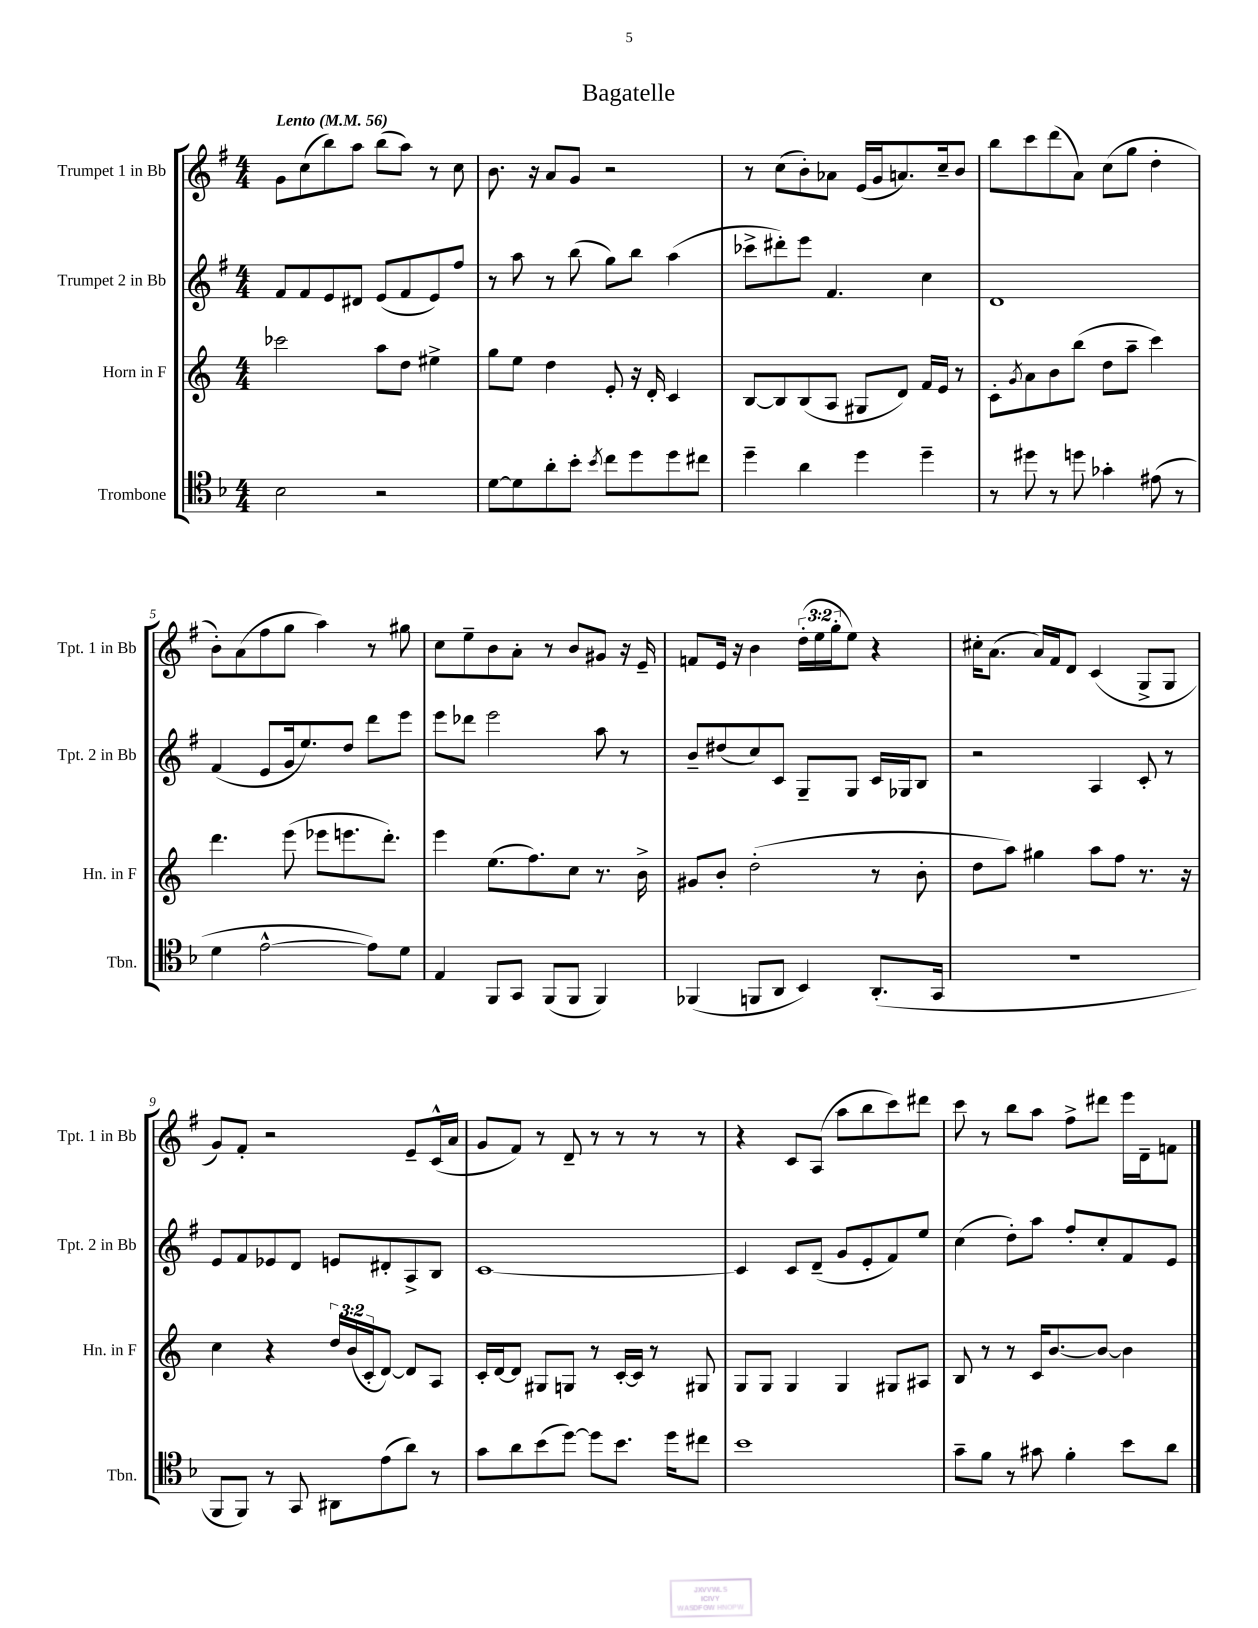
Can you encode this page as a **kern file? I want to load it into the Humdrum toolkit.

**kern	**kern	**kern	**kern
*staff4	*staff3	*staff2	*staff1
*clefC4	*clefG2	*clefG2	*clefG2
*k[b-]	*k[]	*k[f#]	*k[f#]
*M4/4	*M4/4	*M4/4	*M4/4
*MM56	*MM56	*MM56	*MM56
2B-	2ccc-	8f#	8g
.	.	8f#	(8cc
.	.	8e	8bb)
.	.	8d#	8aa
2r	8aa	(8e	(8bb
.	8dd	8f#	8aa)
.	4ee#^	8e)	8r
.	.	8ff#	8cc
=	=	=	=
[8d	8gg	8r	8.b
8d]	8ee	8aa	.
.	.	.	16r
8a'	4dd	8r	8a
8b-'	.	(8bb	8g
8qb-	.	.	.
8cc	8e'	8gg)	2r
8dd	16r	8bb	.
.	16d'	.	.
8dd	4c	(4aa	.
8cc#	.	.	.
=	=	=	=
4dd~	[8B	8ccc-^	8r
.	8B]	8ddd#')	(8cc
4a	(8B	8eee	8b')
.	8A	4.f#	8a-
4dd	8G#	.	(16e
.	.	.	16g
.	8d)	.	8.a)
4dd~	16f	4cc	.
.	16e	.	16cc~
.	8r	.	8b
=	=	=	=
8r	8c'	1d	8bb
.	8qg	.	.
8dd#	8a	.	8ccc
8r	8b	.	(8ddd
8dd	(8bb	.	8a)
4g-'	8dd	.	(8cc
.	8aa~	.	8gg
(8e#	4ccc)	.	4dd'
8r	.	.	.
=	=	=	=
4d	4.ddd	(4f#	8b')
.	.	.	(8a
[2e^^	.	8e	8ff#
.	(8eee	16g	8gg
.	.	8.ee)	.
.	8eee-	.	4aa)
.	8.eee	8dd	.
8e])	.	8ddd	8r
.	8.ddd')	.	.
8d	.	8eee	8gg#
=	=	=	=
4E	4eee	8eee	8cc
.	.	8ddd-	8ee~
8FF	(8.ee	2eee	8b
8GG	.	.	8a'
.	8.ff)	.	.
(8FF	.	.	8r
8FF	8cc	.	8b
4FF)	8.r	8aa	8g#
.	.	8r	16r
.	16b^	.	16e~
=	=	=	=
(4FF-	8g#	8b~	8f
.	8b'	(8dd#	16e
.	.	.	16r
8FF	(2dd'	8cc)	4b
8AA	.	8c	.
4BB-)	.	8G~	(24dd'
.	.	.	24ee
.	.	.	24gg'
.	.	8G	8ee)
(8.AA'	8r	16c	4r
.	.	16G-	.
.	8b'	8B	.
16GG	.	.	.
=	=	=	=
1r	8dd	2r	16cc#'
.	.	.	(8.a
.	8aa)	.	.
.	4gg#	.	16a)
.	.	.	16f#
.	.	.	8d
.	8aa	4A	(4c
.	8ff	.	.
.	8.r	8c'	8G^
.	.	8r	8G
.	16r	.	.
=	=	=	=
8FF	4cc	8e	8g)
8FF)	.	8f#	8f#'
8r	4r	8e-	2r
8GG	.	8d	.
8AA#	24dd	8e	.
.	(24b	.	.
.	24c'	.	.
(8e	[8d)	8d#'	.
8a)	8d]	8A^	8e~
8r	8A	8B	(16c^^
.	.	.	16a
=	=	=	=
8g	16c'	[1c	8g
.	[16d	.	.
8a	8d]	.	8f#)
(8b-	8G#	.	8r
[8dd)	8G	.	8d~
8dd]	8r	.	8r
8.b-	[16c'	.	8r
.	16c]	.	.
.	8r	.	8r
16dd	.	.	.
8cc#	8G#	.	8r
=	=	=	=
1b-	8G	4c]	4r
.	8G	.	.
.	4G	8c	8c
.	.	(8d~	(8A
.	4G	8g	8aa
.	.	8e'	8bb
.	8G#	8f#)	8ccc)
.	8A#	8ee	8ddd#
=	=	=	=
8g~	8B	(4cc	8ccc
8f	8r	.	8r
8r	8r	8dd')	8bb
8g#	16c	8aa	8aa
.	[8.b	.	.
4f'	.	8ff#'	8ff#^
.	8b_	8cc'	8ddd#
8b-	4b]	8f#	16eee
.	.	.	16d~
8a	.	8e	8f
==	==	==	==
*-	*-	*-	*-
